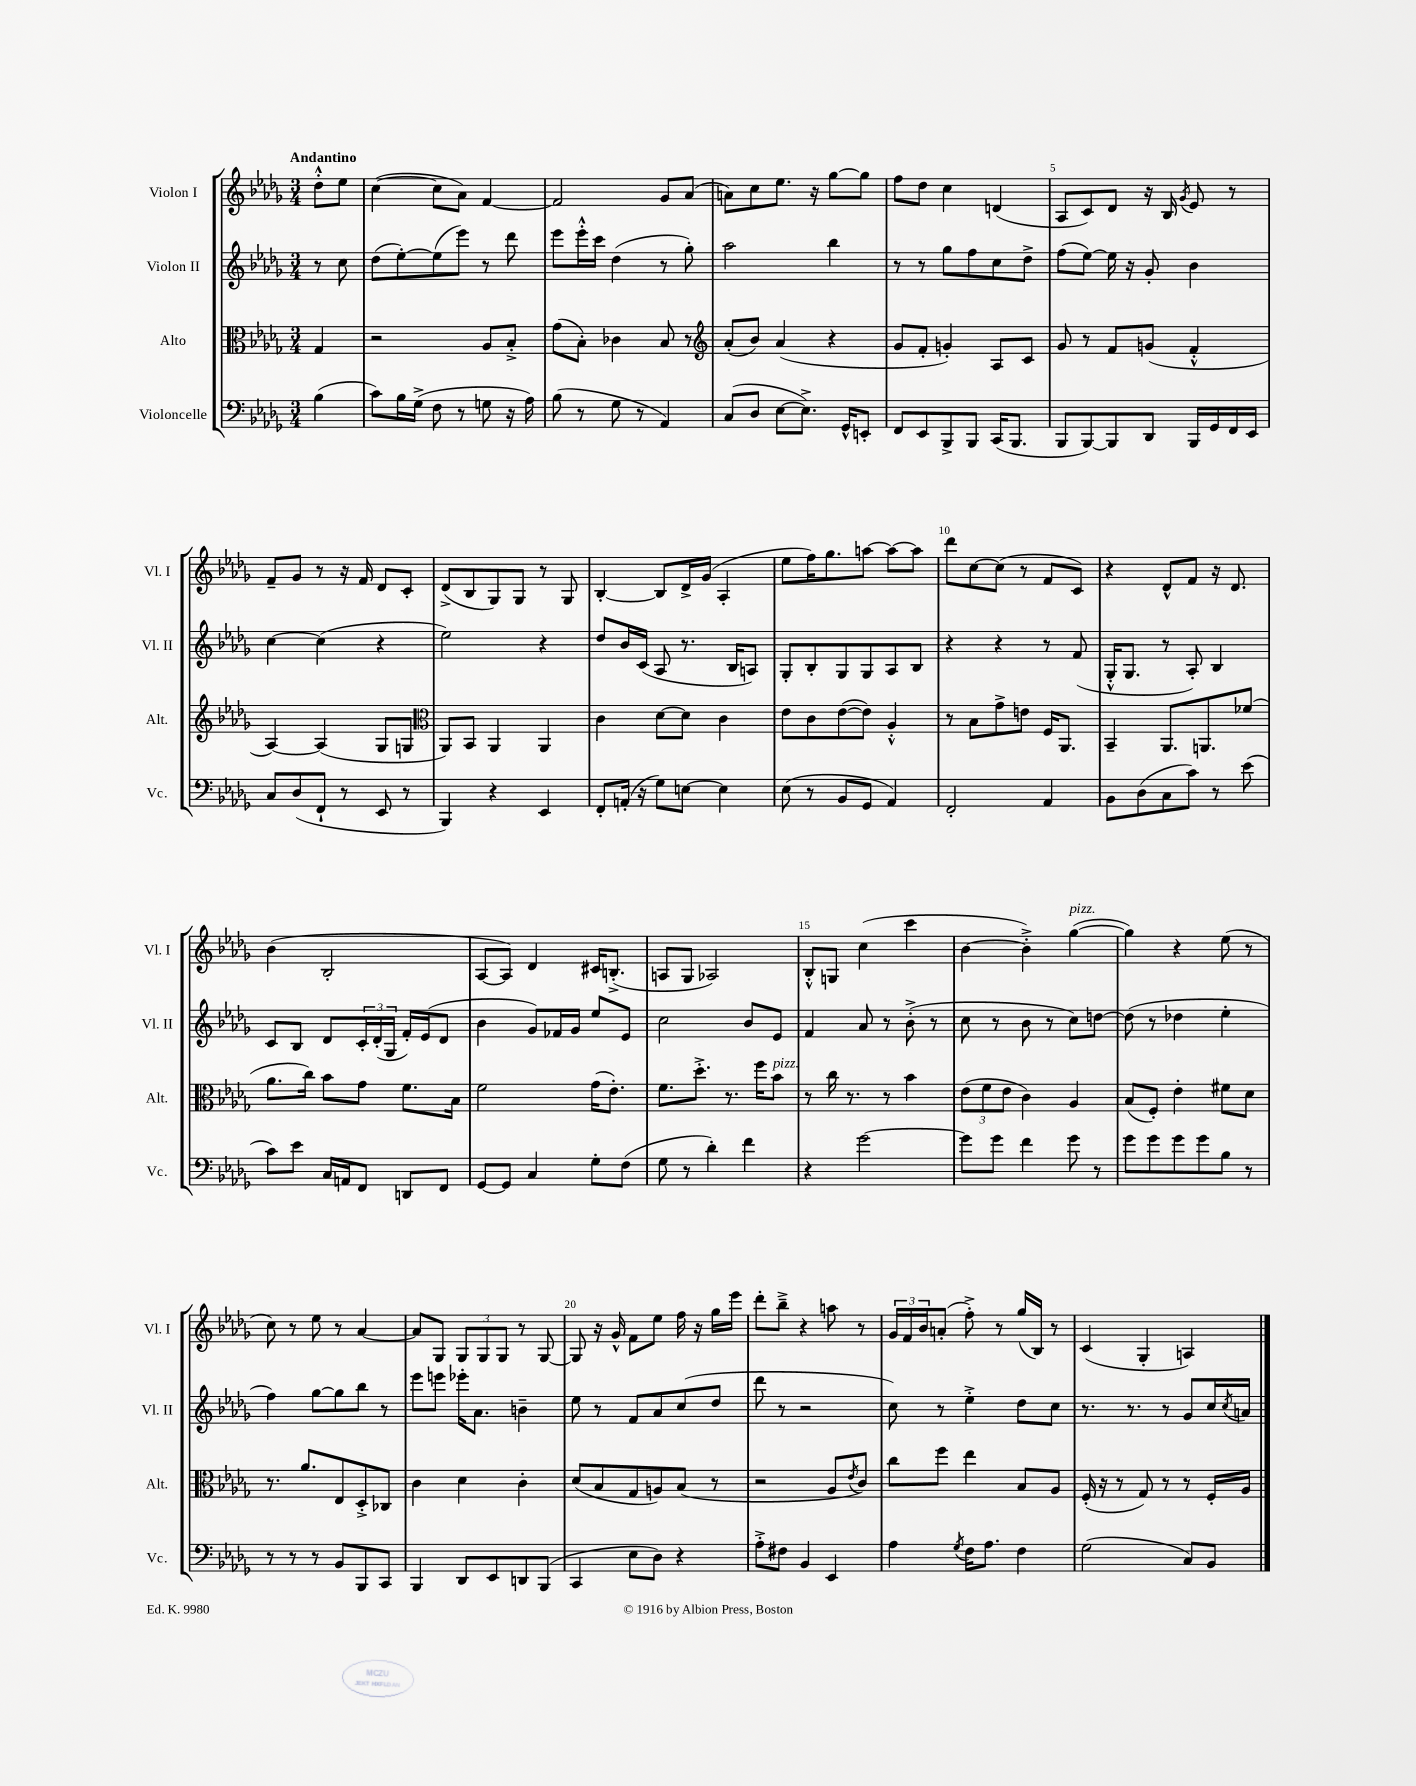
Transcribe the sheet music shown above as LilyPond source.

<<
\new StaffGroup <<
\new Staff = "s0" \with { instrumentName = "Violon I" shortInstrumentName = "Vl. I" } {
    \clef treble \key des \major \numericTimeSignature \time 3/4 \partial 4 \tempo "Andantino"
    des''8-.-^ ees''8 |
    c''4~( c''8 aes'8) f'4~ |
    f'2 ges'8 aes'8( |
    a'8) c''8 ees''8. r16 ges''8~ ges''8 |
    f''8 des''8 c''4 d'4( |
    aes8 c'8) des'8 r16 bes16 \acciaccatura { ges'8 } ees'8 r8 |
    f'8-- ges'8 r8 r16 f'16 des'8 c'8-. |
    des'8->( bes8 ges8) ges8 r8 ges8 |
    bes4~-. bes8 des'16-> ges'16( aes4-. |
    ees''8 f''16) ges''8. a''8~ a''8~ a''8 |
    des'''8 c''8~ c''8( r8 f'8 c'8) |
    r4 des'8-^ f'8 r16 des'8. |
    bes'4( bes2-. |
    aes8~ aes8) des'4 cis'16 b8.-.->( |
    a8 ges8 aes2) |
    bes8-.-^ g8 c''4( c'''4 |
    bes'4~ bes'4-.->) ges''4~^\markup { \italic "pizz." }( |
    ges''4) r4 ees''8( r8 |
    c''8) r8 ees''8 r8 aes'4~ |
    aes'8 ges8 \tuplet 3/2 { ges8 ges8 ges8 } r8 ges8~ |
    ges8 r16 ges'16-^ f'8 ees''8 f''16 r16 ges''16 ees'''16 |
    des'''8-. bes''8---> r4 a''8 r8 |
    \tuplet 3/2 { ges'16 f'16 bes'16 } a'8-.( f''8-.->) r8 ges''16( bes16) r8 |
    c'4( ges4-. a4) \bar "|." |
}
\new Staff = "s1" \with { instrumentName = "Violon II" shortInstrumentName = "Vl. II" } {
    \clef treble \key des \major \numericTimeSignature \time 3/4 \partial 4
    r8 c''8 |
    des''8( ees''8~-.) ees''8( ees'''8) r8 des'''8 |
    ees'''8 ees'''16-.-^ c'''16 des''4( r8 ges''8-.) |
    aes''2 bes''4 |
    r8 r8 ges''8 f''8 c''8 des''8-> |
    f''8( ees''8~) ees''16 r16 ges'8-. bes'4 |
    c''4~ c''4( r4 |
    ees''2) r4 |
    des''8 bes'16 c'16( aes8 r8. bes16 a8) |
    ges8-. bes8-. ges8 ges8 aes8 bes8 |
    r4 r4 r8 f'8( |
    ges16-.-^ ges8. r8 aes8-.) bes4 |
    c'8 bes8 des'8 \tuplet 3/2 { c'16-. des'16-.( ges16 } f'16-.) ees'16( des'8 |
    bes'4 ges'8) fes'16 ges'16 ees''8 ees'8 |
    c''2 bes'8 ees'8 |
    f'4 aes'8 r8 bes'8-.->( r8 |
    c''8 r8 bes'8 r8 c''8) d''8~ |
    d''8( r8 des''4 ees''4-. |
    f''4) ges''8~ ges''8 bes''8 r8 |
    ees'''8 e'''8 ees'''16-. aes'8. b'4-- |
    ees''8 r8 f'8 aes'8 c''8( des''8 |
    des'''8 r8 r2 |
    c''8) r8 ees''4-.-> des''8 c''8 |
    r8. r8. r8 ges'8 c''16 \acciaccatura { c''8 } a'16 \bar "|." |
}
\new Staff = "s2" \with { instrumentName = "Alto" shortInstrumentName = "Alt." } {
    \clef alto \key des \major \numericTimeSignature \time 3/4 \partial 4
    ges4 |
    r2 aes8 bes8-.-> |
    ges'8( bes8-.) ces'4 bes8 r8 |
    \clef treble aes'8-.( bes'8) aes'4( r4 |
    ges'8 f'8-. g'4-.) aes8 c'8 |
    ges'8 r8 f'8 g'8( f'4-.-^ |
    aes4~) aes4( ges8 g8 |
    \clef alto aes,8) bes,8 aes,4 aes,4 |
    c'4 des'8~ des'8 c'4 |
    ees'8 c'8 ees'8~( ees'8) aes4-.-^ |
    r8 bes8 ges'8-> e'8 f16 aes,8. |
    bes,4-- aes,8. a,8. fes'8( |
    aes'8. c''16) bes'8 ges'8 f'8. bes16 |
    f'2 ges'16( ees'8.-.) |
    f'8. des''8.-.-> r8. f''16 bes'8^\markup { \italic "pizz." } |
    r8 c''16 r8. r8 bes'4 |
    \tuplet 3/2 { ees'8( f'8 ees'8 } c'4) aes4 |
    bes8( f8-.) ees'4-. fis'8 des'8 |
    r8. aes'8. ees8 des8-.-> ces8 |
    c'4 des'4 c'4-. |
    des'8( bes8 ges8 a8) bes8( r8 |
    r2 aes8 \acciaccatura { ees'8 } c'8) |
    c''8 f''8 ees''4 bes8 aes8 |
    f16-.( r16 r8 ges8) r8 r8 f16-. aes16 \bar "|." |
}
\new Staff = "s3" \with { instrumentName = "Violoncelle" shortInstrumentName = "Vc." } {
    \clef bass \key des \major \numericTimeSignature \time 3/4 \partial 4
    bes4( |
    c'8) bes16 ges16->( f8 r8 g8 r16 aes16) |
    bes8( r8 ges8 r8 aes,4) |
    c8( des8 ees8~ ees8.->) ges,16-^ e,8-. |
    f,8 ees,8 bes,,8-> bes,,8 c,16( bes,,8. |
    bes,,8 bes,,8~) bes,,8 des,8 bes,,16 ges,16 f,16 ees,16 |
    c8 des8( f,8-! r8 ees,8 r8 |
    bes,,4) r4 ees,4 |
    f,8-. a,16-.( r16 ges8) e8~ e4 |
    ees8( r8 bes,8 ges,8 aes,4) |
    f,2-. aes,4 |
    bes,8 des8( c8 c'8) r8 ees'8( |
    c'8) ees'8 c16 a,16 f,8 d,8 f,8 |
    ges,8~ ges,8 c4 ges8-. f8( |
    ges8 r8 des'4-.) f'4 |
    r4 ges'2~ |
    ges'8 ges'8 f'4 ges'8 r8 |
    ges'8 ges'8 ges'8 ges'8 bes8 r8 |
    r8 r8 r8 bes,8 bes,,8 c,8 |
    bes,,4 des,8 ees,8 d,8 bes,,8( |
    c,4 ees8 des8) r4 |
    aes8-.-> fis8 bes,4 ees,4 |
    aes4 \acciaccatura { ges8 } f16 aes8. f4 |
    ges2( c8) bes,8 \bar "|." |
}
>>
>>
\layout { \context { \Score \override BarNumber.break-visibility = ##(#f #t #t) barNumberVisibility = #(every-nth-bar-number-visible 5) } }
